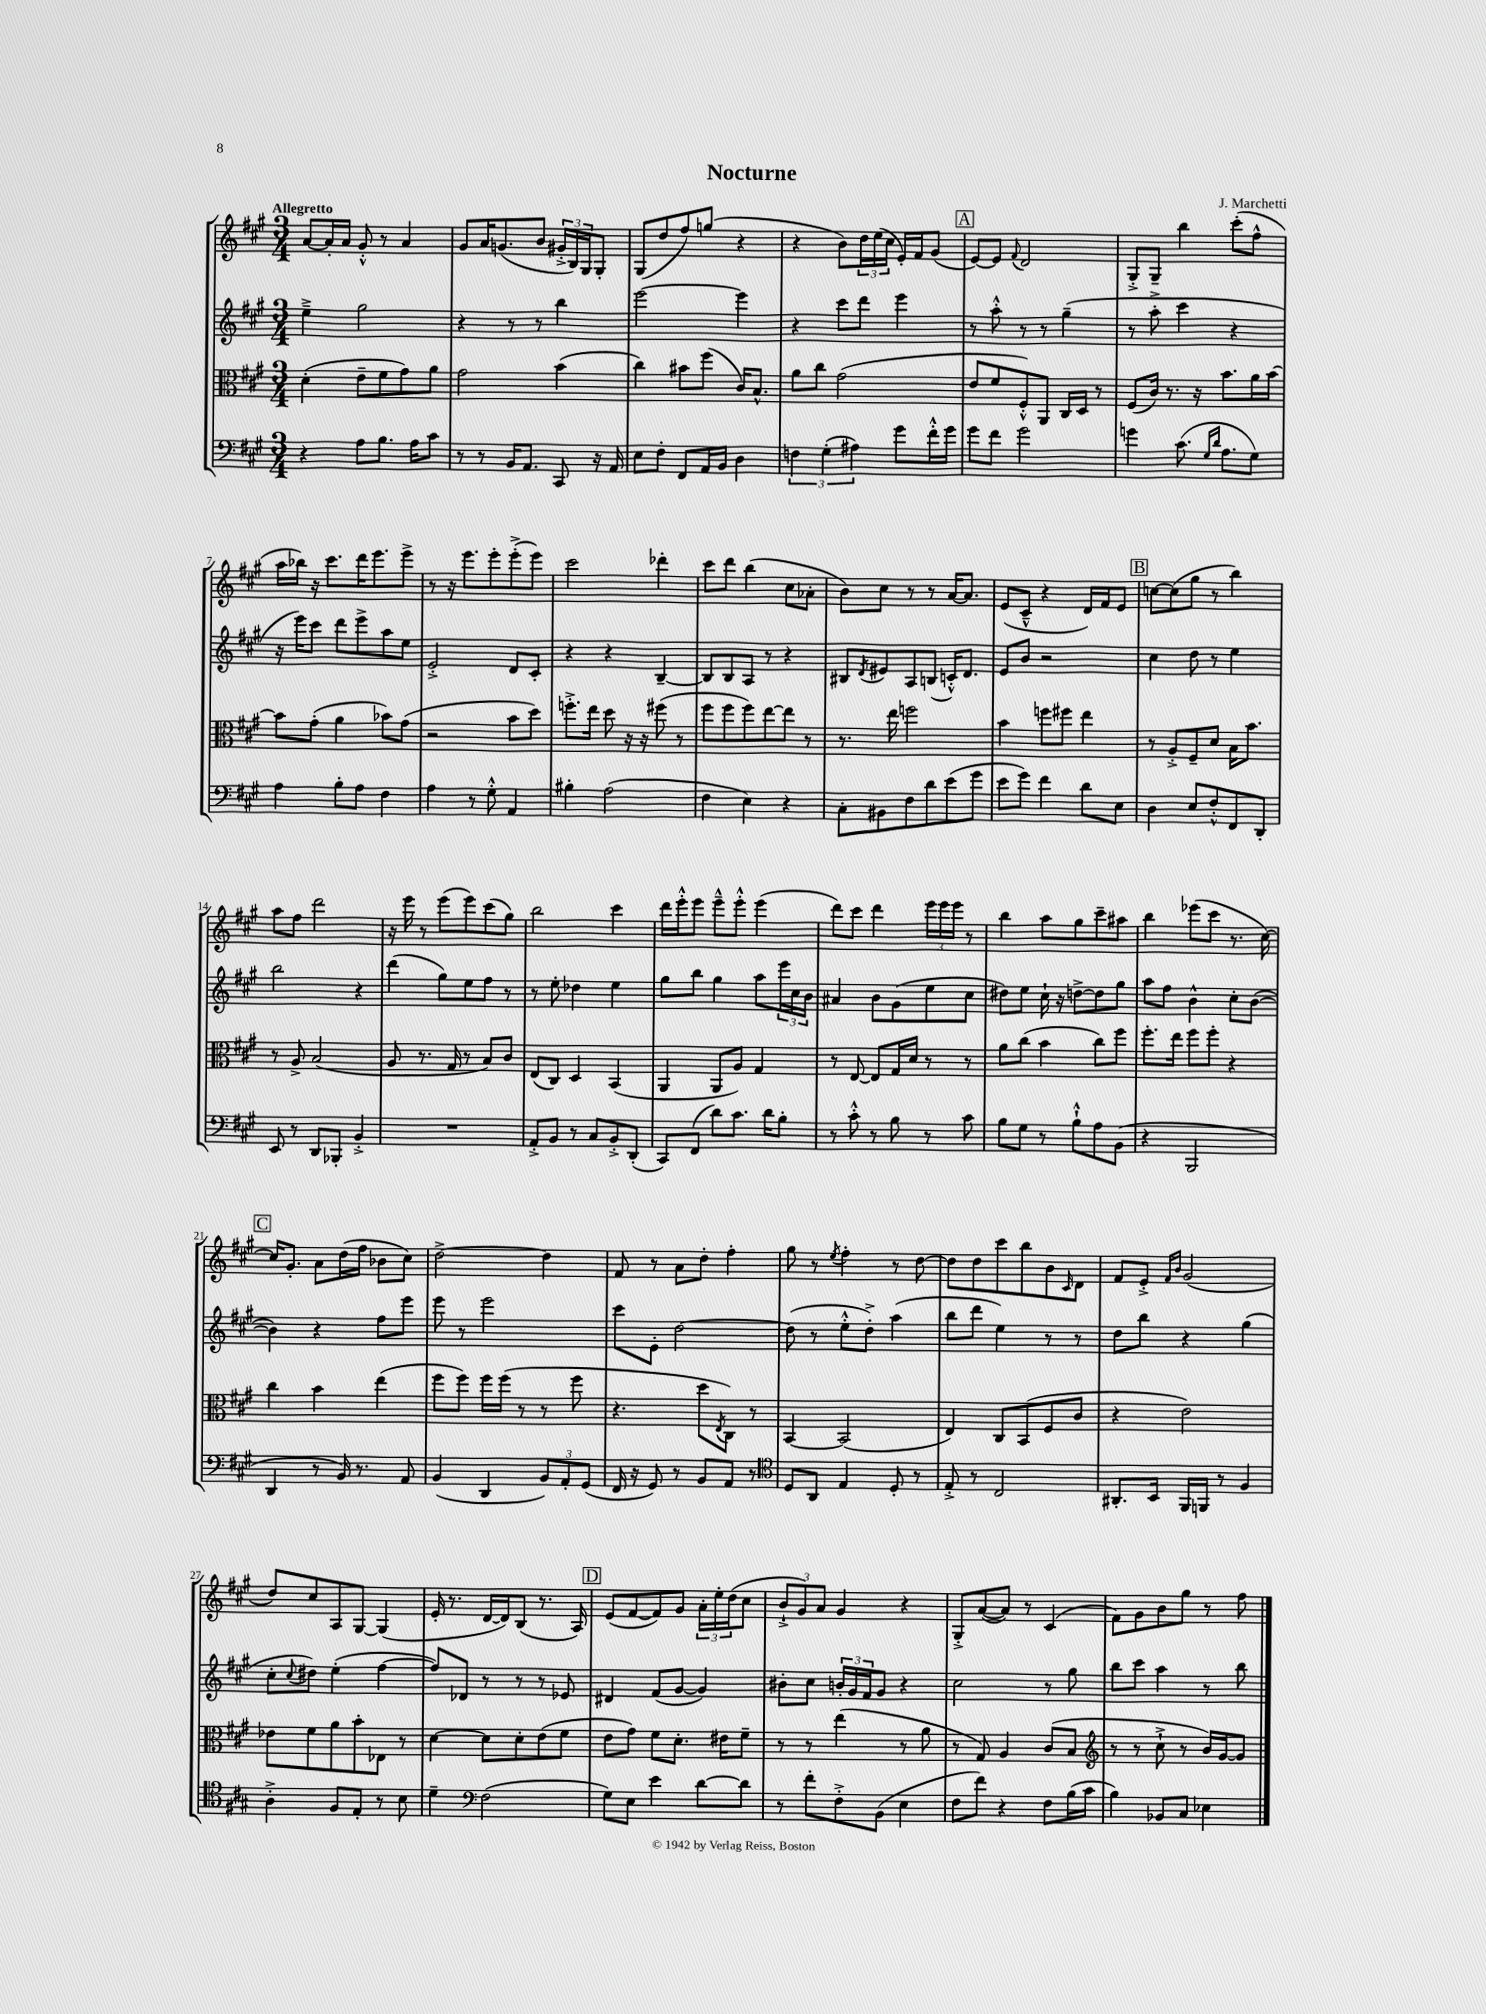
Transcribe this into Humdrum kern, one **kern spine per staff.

**kern	**kern	**kern	**kern
*staff4	*staff3	*staff2	*staff1
*clefF4	*clefC3	*clefG2	*clefG2
*k[f#c#g#]	*k[f#c#g#]	*k[f#c#g#]	*k[f#c#g#]
*M3/4	*M3/4	*M3/4	*M3/4
4r	(4d'	4ee~^	[8a
.	.	.	16a']
.	.	.	16a
8A	8e~	2gg#	8g#'^^
8.B	8f#	.	8r
.	8g#)	.	4a
16A	.	.	.
8c#	8a	.	.
=	=	=	=
8r	2g#	4r	8g#
8r	.	.	16a
.	.	.	(8.g
16BB	.	8r	.
8.AA	.	.	.
.	.	8r	8b
8CC#	(4b	4bb	24g#'^
.	.	.	24B)
.	.	.	24G#
16r	.	.	8G#'
16AA	.	.	.
=	=	=	=
8E	4cc#)	[2eee	(8G#
8F#'	.	.	8dd
8FF#	8b#	.	8ff#)
16AA	(8ff#	.	(8gg
16BB	.	.	.
4D	16c#)	4eee]	4r
.	8.B^^	.	.
=	=	=	=
6F	8a	4r	4r
.	8cc#	.	.
(6G#'	.	.	.
.	(2g#	8ccc#	8b)
6A#)	.	.	.
.	.	8ddd	24dd
.	.	.	(24ee
.	.	.	24cc#
8g#	.	4eee	16e')
.	.	.	16f#
16f#'^^	.	.	(8g#
16g#	.	.	.
=	=	=	=
8g#	8e	8r	[8e)
8f#	8f#	8aa'^^	8e]
.	.	.	8qqf#
2g#	8F#'^^)	8r	2d
.	8AA	8r	.
.	16C#	(4gg#~	.
.	16D	.	.
.	8r	.	.
=	=	=	=
4g	(8F#	8r	8G#'^
.	16c#)	8aa'^	8G#~
.	8.r	.	.
(8.c#	.	4ccc#	4bb
.	16r	.	.
16qqG#	.	.	.
16qqd	.	.	.
8.A	8.b	.	.
.	.	4r	(8ccc#'
8G#)	16a	.	8ff#^^
.	[16b	.	.
=	=	=	=
4A	8b]	16r	16aa
.	.	16eee)	16bb-)
.	(8g#'	8ccc#	16r
.	.	.	8.ccc#
8B'	4a	8ddd	.
8A	.	8eee^	16ddd
.	.	.	8.eee
4F#	8b-)	8aa	.
.	(8g#	8ee	8eee^
=	=	=	=
4A	2r	2e'^	8r
.	.	.	16r
.	.	.	8.eee
8r	.	.	.
8G#'^^	.	.	8eee'
4AA	8b	8d	(8eee'^
.	8dd)	8c#'	8eee)
=	=	=	=
4B#'	8.ff'^	4r	2ccc#
.	16ee	.	.
(2A	8dd	4r	.
.	16r	.	.
.	16r	.	.
.	(8ff#	[4B~	4ddd-'
.	8r	.	.
=	=	=	=
4F#	8ff#	8B]	8ccc#
.	8ff#	8B	8ddd
4E)	8ff#)	8A	(4bb
.	[8ee	8r	.
4r	8ee]	4r	8cc#
.	8r	.	8a-'
=	=	=	=
8C#'	8.r	8B#	8b)
.	.	8qd	.
8BB#	.	8e#	8cc#
.	16ee	.	.
8F#	2ff	8A	8r
8d	.	(8B	8r
(8e	.	16c'^^)	[16a
.	.	8.d	8.a]
8g#	.	.	.
=	=	=	=
8e	4b	8e	(8e
8g#)	.	8b	8c#~^^
4f#	8ff	2r	4r
.	8ff#	.	.
8d	4ee	.	16d)
.	.	.	16f#
8E	.	.	8e
=	=	=	=
4D	8r	4cc#	[8cc
.	8A'^	.	(8cc]
8E	8F#~	8dd	8gg#
8F#'^^	8d	8r	8r
8FF#	16B	4ee	4bb)
.	8.b	.	.
8DD'	.	.	.
=	=	=	=
8EE	8r	2bb	8aa
8r	8A^	.	8ff#
8DD	(2B	.	2ddd
8BBB-'	.	.	.
4BB'^	.	4r	.
=	=	=	=
2.r	8A	(4ddd	16r
.	.	.	16eee
.	8.r	.	8r
.	.	8gg#)	(8eee
.	16G#	.	.
.	8r	8ee	8eee)
.	8B)	8ff#	(8ccc#
.	8c#	8r	8gg#)
=	=	=	=
8AA'^	(8E	8r	2bb
8BB	8C#)	8ee'	.
8r	4D	4dd-	.
8C#	.	.	.
8BB'^	(4BB	4ee	4ccc#
(8DD'	.	.	.
=	=	=	=
8CC#)	4AA	8gg#	16ddd
.	.	.	16eee'^^
(8FF#	.	8bb	8eee
8d)	8AA	4gg#	8eee~^^
8.c#	8A)	.	8eee'^^
.	4G#	8aa	(4eee
16d	.	.	.
8B'	.	24eee	.
.	.	24cc#	.
.	.	24b	.
=	=	=	=
8r	8r	4a#	8ddd)
8c#'^^	[8E	.	8ccc#
8r	8E]	8b	4ddd
8B	16G#	(8g#	.
.	16d	.	.
8r	8r	8ee	24eee
.	.	.	24eee
.	.	.	24eee
8c#	8r	8cc#	8r
=	=	=	=
8B	8a	8dd#)	4bb
8G#	(8cc#	8ee	.
8r	4b	16cc#`	8aa
.	.	16r	.
8B`^^	.	[8dd^	8gg#
8A	8cc#)	8dd]	8ccc#~
(8BB	8ff#	8gg#	8aa#
=	=	=	=
4r	8.ff#'	8aa	4bb
.	.	8ff#	.
.	16ee	.	.
2BBB	8ff#	4b^^	(8eee-
.	8ff#'	.	8ccc#
.	4r	8cc#'	8.r
.	.	([8b	.
.	.	.	[16cc#)
=	=	=	=
4DD	4cc#	4b])	16cc#]
.	.	.	8.g#'
8r	4b	4r	8a
16BB)	.	.	(16dd
8.r	.	.	16ff#
.	(4ee	8ff#	8b-
8AA	.	8eee	8cc#)
=	=	=	=
(4BB	8ff#	8eee	[2dd^
.	8ff#)	8r	.
4DD	16ff#	2eee	.
.	(16ff#	.	.
.	8r	.	.
12BB)	8r	.	4dd]
12AA'	.	.	.
.	8ff#	.	.
(12GG#	.	.	.
=	=	=	=
16FF#	4.r	8ccc#	8f#
16r	.	.	.
8GG#)	.	8e'	8r
8r	.	[2dd	8a
8BB	8dd	.	8dd'
.	8qE	.	.
8AA	8C#)	.	4ff#'
8r	8r	.	.
=	=	=	=
*clefC4	*	*	*
8D	[4BB	(8dd]	8gg#
8AA	.	8r	8r
.	.	.	8qee
4E	(2BB]	8ee'^^	4ff#'
.	.	8dd'^)	.
8D'	.	(4aa	8r
8r	.	.	[8dd
=	=	=	=
8E'^	4E)	8bb	8dd]
8r	.	8ddd	8dd
2C#	8C#	4ee)	8ccc#
.	(8BB	.	8bb
.	8F#	8r	8b
.	.	.	16qqc#
.	8c#	8r	8d
=	=	=	=
8.AA#'	4r	8dd	8f#
.	.	8bb	8e'^
16BB	.	.	.
.	.	.	16qqf#
.	.	.	16qqb
16FF#	2e)	4r	(2g#
16FF	.	.	.
8r	.	.	.
4F#	.	(4gg#	.
=	=	=	=
4A'^	8e-	8cc#'	8dd)
.	.	8qqcc#	.
.	8f#	8dd#)	8cc#
8F#	8a	(4ee'	8A
8E'	8b'	.	[8G#
8r	8E-	[4ff#	(4G#]
8B	8r	.	.
=	=	=	=
4d~	[4d	8ff#])	16e'
.	.	.	8.r
.	.	8d-	.
*clefF4	*	*	*
(2F#	8d]	8r	[16d
.	.	.	16d])
.	8d'	8r	(8B
.	(8e	8r	8.r
.	8f#	8e-	.
.	.	.	16A)
=	=	=	=
8G#)	8e	4d#	(8e
8E	8g#)	.	[8f#
4e	8f#	(8f#	8f#])
.	8.d'	[8g#	8g#
[8d	.	4g#])	24a'
.	.	.	24ee'
.	16e#	.	.
.	.	.	(24dd
8d]	8f#~	.	8cc#
=	=	=	=
8r	8r	8b#'	12b`^
.	.	.	12g#)
8f#'	8r	8cc#	.
.	.	.	12a
8F#'^	(4ee	24b'	4g#
.	.	24g#	.
.	.	24f#	.
(8BB	.	8g#	.
4E	8r	4r	4r
.	8a	.	.
=	=	=	=
8F#	8r	2cc#	8G#'^
8f#)	8G#)	.	([8a
4r	4A	.	8a])
.	.	.	8r
8F#	(8c#	8r	(4c#
(16B	8B	8gg#	.
16c#	.	.	.
=	=	=	=
*	*clefG2	*	*
4B)	8r	8bb	8f#)
.	8r	8ccc#	8g#
8BB-	8cc#`^	4aa	8b
8C#	8r	.	8gg#
4E-	16b)	8r	8r
.	[16g#	.	.
.	8g#]	8bb	8ff#
==	==	==	==
*-	*-	*-	*-
